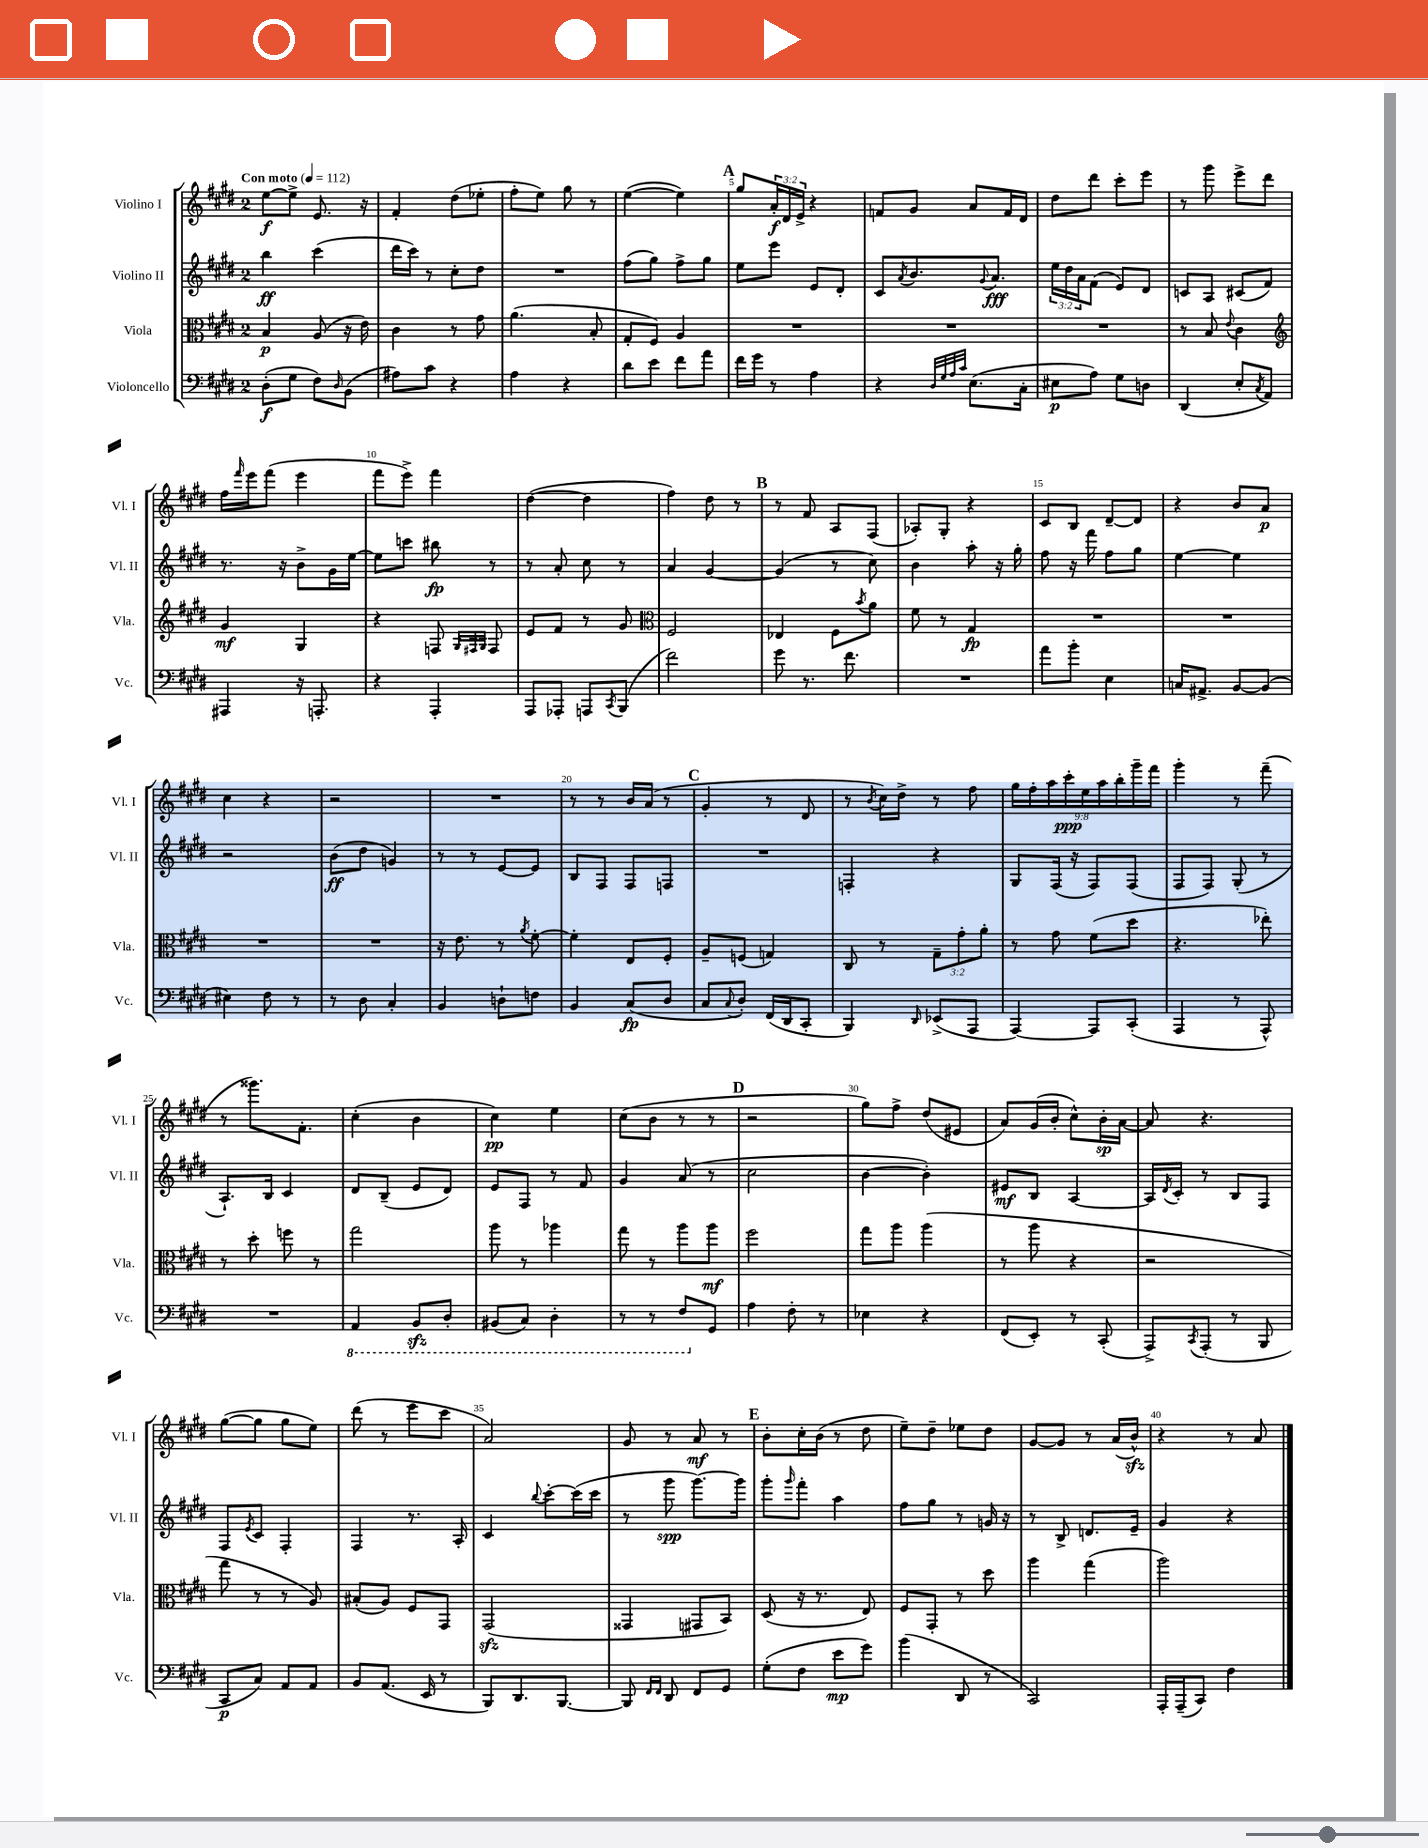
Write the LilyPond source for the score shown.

<<
\new StaffGroup <<
\new Staff = "s0" \with { instrumentName = "Violino I" shortInstrumentName = "Vl. I" } {
    \clef treble \key e \major \once \override Staff.TimeSignature.style = #'single-digit \time 2/4 \override Staff.TupletNumber.text = #tuplet-number::calc-fraction-text \tempo "Con moto" 4 = 112
    e''8~\f e''8-> e'8. r16 |
    fis'4-. dis''8( ees''8-. |
    fis''8-. e''8) gis''8 r8 |
    e''4~( e''4) |
    \mark \markup { \bold "A" } gis''8 \tuplet 3/2 { a'16-.\f dis'16 e'16-> } r4 |
    f'8 gis'8 a'8 f'16 dis'16 |
    dis''8 dis'''8 cis'''8-. e'''8 |
    r8 gis'''8 e'''8-> dis'''8 |
    fis''16 \grace { fis'''16 } e'''16 fis'''8( e'''4 |
    fis'''8 e'''8->) fis'''4 |
    dis''4~( dis''4 |
    fis''4) dis''8 r8 |
    \mark \markup { \bold "B" } r8 fis'8 a8 fis8( |
    aes8-.) gis8-. r4 |
    cis'8 b8 dis'8~-- dis'8 |
    r4 b'8 a'8\p |
    cis''4 r4 |
    r2 |
    R2 |
    r8 r8 b'16 a'16( r8 |
    \mark \markup { \bold "C" } gis'4-. r8 dis'8 |
    r8 \acciaccatura { b'8 } cis''16) dis''16-> r8 fis''8 |
    \tuplet 9/8 { gis''16 fis''16-. a''16 cis'''16-.\ppp e''16 a''16 b''16-. gis'''16-- fis'''16 } |
    gis'''4-. r8 fis'''8--( |
    r8 gisis'''8.) fis'8.-. |
    cis''4-.( b'4 |
    cis''4\pp) e''4 |
    cis''8( b'8 r8 r8 |
    \mark \markup { \bold "D" } r2 |
    gis''8) fis''8-> dis''8( eis'8 |
    a'8) gis'16( b'16-. cis''8-^) b'16-.\sp a'16~ |
    a'8 r4. |
    gis''8~( gis''8 gis''8 e''8) |
    dis'''8( r8 e'''8 cis'''8 |
    a'2) |
    gis'8 r8 a'8\mf r8 |
    \mark \markup { \bold "E" } b'8-. cis''16-. b'16( r8 dis''8 |
    e''8--) dis''8-- ees''8 dis''8 |
    gis'8~ gis'8 r8 a'16( b'16-^\sfz) |
    r4 r8 a'8 \bar "|." |
}
\new Staff = "s1" \with { instrumentName = "Violino II" shortInstrumentName = "Vl. II" } {
    \clef treble \key e \major \once \override Staff.TimeSignature.style = #'single-digit \time 2/4 \override Staff.TupletNumber.text = #tuplet-number::calc-fraction-text
    b''4\ff cis'''4( |
    dis'''16 cis'''16) r8 cis''8-. dis''8 |
    R2 |
    fis''8( gis''8) fis''8-> gis''8 |
    \mark \markup { \bold "A" } e''8 e'''8 e'8 dis'8-. |
    cis'8 \acciaccatura { a'8 } b'8. \appoggiatura { gis'8 } a'8.\fff |
    \tuplet 3/2 { e''16 dis''16 a'16 } fis'8( e'8) dis'8 |
    c'8 a8 cis'8( fis'8) |
    r8. r16 b'8-> gis'16 e''16~ |
    e''8 c'''8 bis''8\fp r8 |
    r8 a'8-. cis''8 r8 |
    a'4 gis'4~ |
    \mark \markup { \bold "B" } gis'4( r8 cis''8) |
    b'4 a''8-. r16 gis''16-. |
    fis''8 r16 fis'''16 fis''8 gis''8 |
    e''4~ e''4 |
    r2 |
    b'8\ff( dis''8 g'4) |
    r8 r8 e'8~ e'8 |
    b8 fis8 fis8 f8 |
    \mark \markup { \bold "C" } R2 |
    f4-. r4 |
    gis8 fis16( r16 fis8) fis8( |
    fis8 fis8) gis8-.( r8 |
    a8.-!) b16 cis'4 |
    dis'8 b8--( e'8 dis'8) |
    e'8 fis8 r8 fis'8 |
    gis'4 a'8( r8 |
    \mark \markup { \bold "D" } cis''2 |
    b'4~ b'4-.) |
    eis'8\mf b8 a4~ |
    a16 \acciaccatura { dis'8 } cis'16-. r8 b8 fis8 |
    fis8 \acciaccatura { e'8 } cis'8 fis4-. |
    fis4 r8. a16-. |
    cis'4 \appoggiatura { b''8 } cis'''8~-. cis'''16( cis'''16 |
    r8 gis'''8\spp gis'''8.~) gis'''16 |
    \mark \markup { \bold "E" } gis'''8-. \grace { gis'''16 } fis'''8-. a''4 |
    fis''8 gis''8 r8 g'16 r16 |
    r8 b8-> d'8. e'16-- |
    gis'4 r4 \bar "|." |
}
\new Staff = "s2" \with { instrumentName = "Viola" shortInstrumentName = "Vla." } {
    \clef alto \key e \major \once \override Staff.TimeSignature.style = #'single-digit \time 2/4 \override Staff.TupletNumber.text = #tuplet-number::calc-fraction-text
    b4\p a8( r16 e'16) |
    cis'4 r8 gis'8 |
    a'4.( b8-. |
    gis8-. fis8) a4 |
    \mark \markup { \bold "A" } R2 |
    R2 |
    R2 |
    r8 b8 \appoggiatura { e'8 } cis'4 |
    \clef treble gis'4\mf gis4 |
    r4 f8 \grace { gis32 fis32 gis32 } fis8 |
    e'8 fis'8 r8 gis'8 |
    \clef alto fis2 |
    \mark \markup { \bold "B" } ees4 fis8 \acciaccatura { b'8 } a'8 |
    fis'8 r8 gis4\fp |
    R2 |
    R2 |
    R2 |
    R2 |
    r16 e'8. r8 \acciaccatura { a'8 } fis'8~-. |
    fis'4-. e8 fis8-. |
    \mark \markup { \bold "C" } a8-- f8( g4) |
    cis8 r8 \tuplet 3/2 { gis8-- gis'8-. a'8-. } |
    r8 gis'8 fis'8( dis''8 |
    r4. ees''8-.) |
    r8 dis''8-. f''8 r8 |
    gis''2 |
    a''8 r8 aes''4 |
    gis''8 r8 a''8 a''8\mf |
    \mark \markup { \bold "D" } fis''2 |
    gis''8 a''8 a''4( |
    r8 a''8 r4 |
    r2 |
    gis''8 r8 r8 a8) |
    bis8-.( a8) fis8 gis,8 |
    gis,2\sfz( |
    gisis,4 gis,8 b,8) |
    \mark \markup { \bold "E" } dis8( r16 r8. e8) |
    fis8 gis,8-. r8 dis''8 |
    a''4 gis''4( |
    a''2) \bar "|." |
}
\new Staff = "s3" \with { instrumentName = "Violoncello" shortInstrumentName = "Vc." } {
    \clef bass \key e \major \once \override Staff.TimeSignature.style = #'single-digit \time 2/4
    dis8-.\f( gis8 fis8) \grace { dis16 } b,8( |
    ais8) cis'8 r4 |
    a4 r4 |
    dis'8 e'8 fis'8 a'8 |
    \mark \markup { \bold "A" } fis'16 gis'16 r8 a4 |
    r4 \grace { dis32 gis32 a32 cis'32 } e8.( cis16-. |
    eis8\p a8) gis8 d8 |
    dis,4( e8-. \acciaccatura { cis8 } a,8) |
    ais,,4 r16 a,,8.-. |
    r4 a,,4-. |
    a,,8 aes,,8-. a,,8 \acciaccatura { cis,8 } b,,8( |
    fis'2) |
    \mark \markup { \bold "B" } gis'8 r8. fis'8. |
    R2 |
    a'8 b'8-. e4 |
    c16 ais,8.-> b,8~ b,8( |
    eis4) fis8 r8 |
    r8 dis8 cis4-. |
    b,4 d8-! f8 |
    b,4 cis8\fp( dis8 |
    \mark \markup { \bold "C" } cis8 \appoggiatura { cis8 } dis8-.) fis,16( dis,16 cis,8-. |
    b,,4) \grace { dis,16 } ees,8->( a,,8 |
    a,,4~) a,,8 cis,8-.( |
    a,,4 r8 a,,8-^) |
    R2 |
    \ottava #-1 a,,4 b,,8\sfz dis,8-. |
    bis,,8( cis,8) dis,4-. |
    r8 r8 fis,8 \ottava #0 gis,8 |
    \mark \markup { \bold "D" } a4 fis8-. r8 |
    ees4 r4 |
    fis,8( e,8-.) r8 cis,8-.( |
    a,,8->) \acciaccatura { cis,8 } a,,8-.( r8 b,,8 |
    cis,8\p cis8) a,8 a,8 |
    b,8 a,8.( e,16 r8 |
    b,,8) dis,8. b,,8.~ |
    b,,8 \grace { fis,16 fis,16 } dis,8 fis,8 gis,8 |
    \mark \markup { \bold "E" } gis8-.( fis8 e'8\mp gis'8) |
    b'4( dis,8 r8 |
    cis,2) |
    a,,16-. a,,16--( cis,8) fis4 \bar "|." |
}
>>
>>
